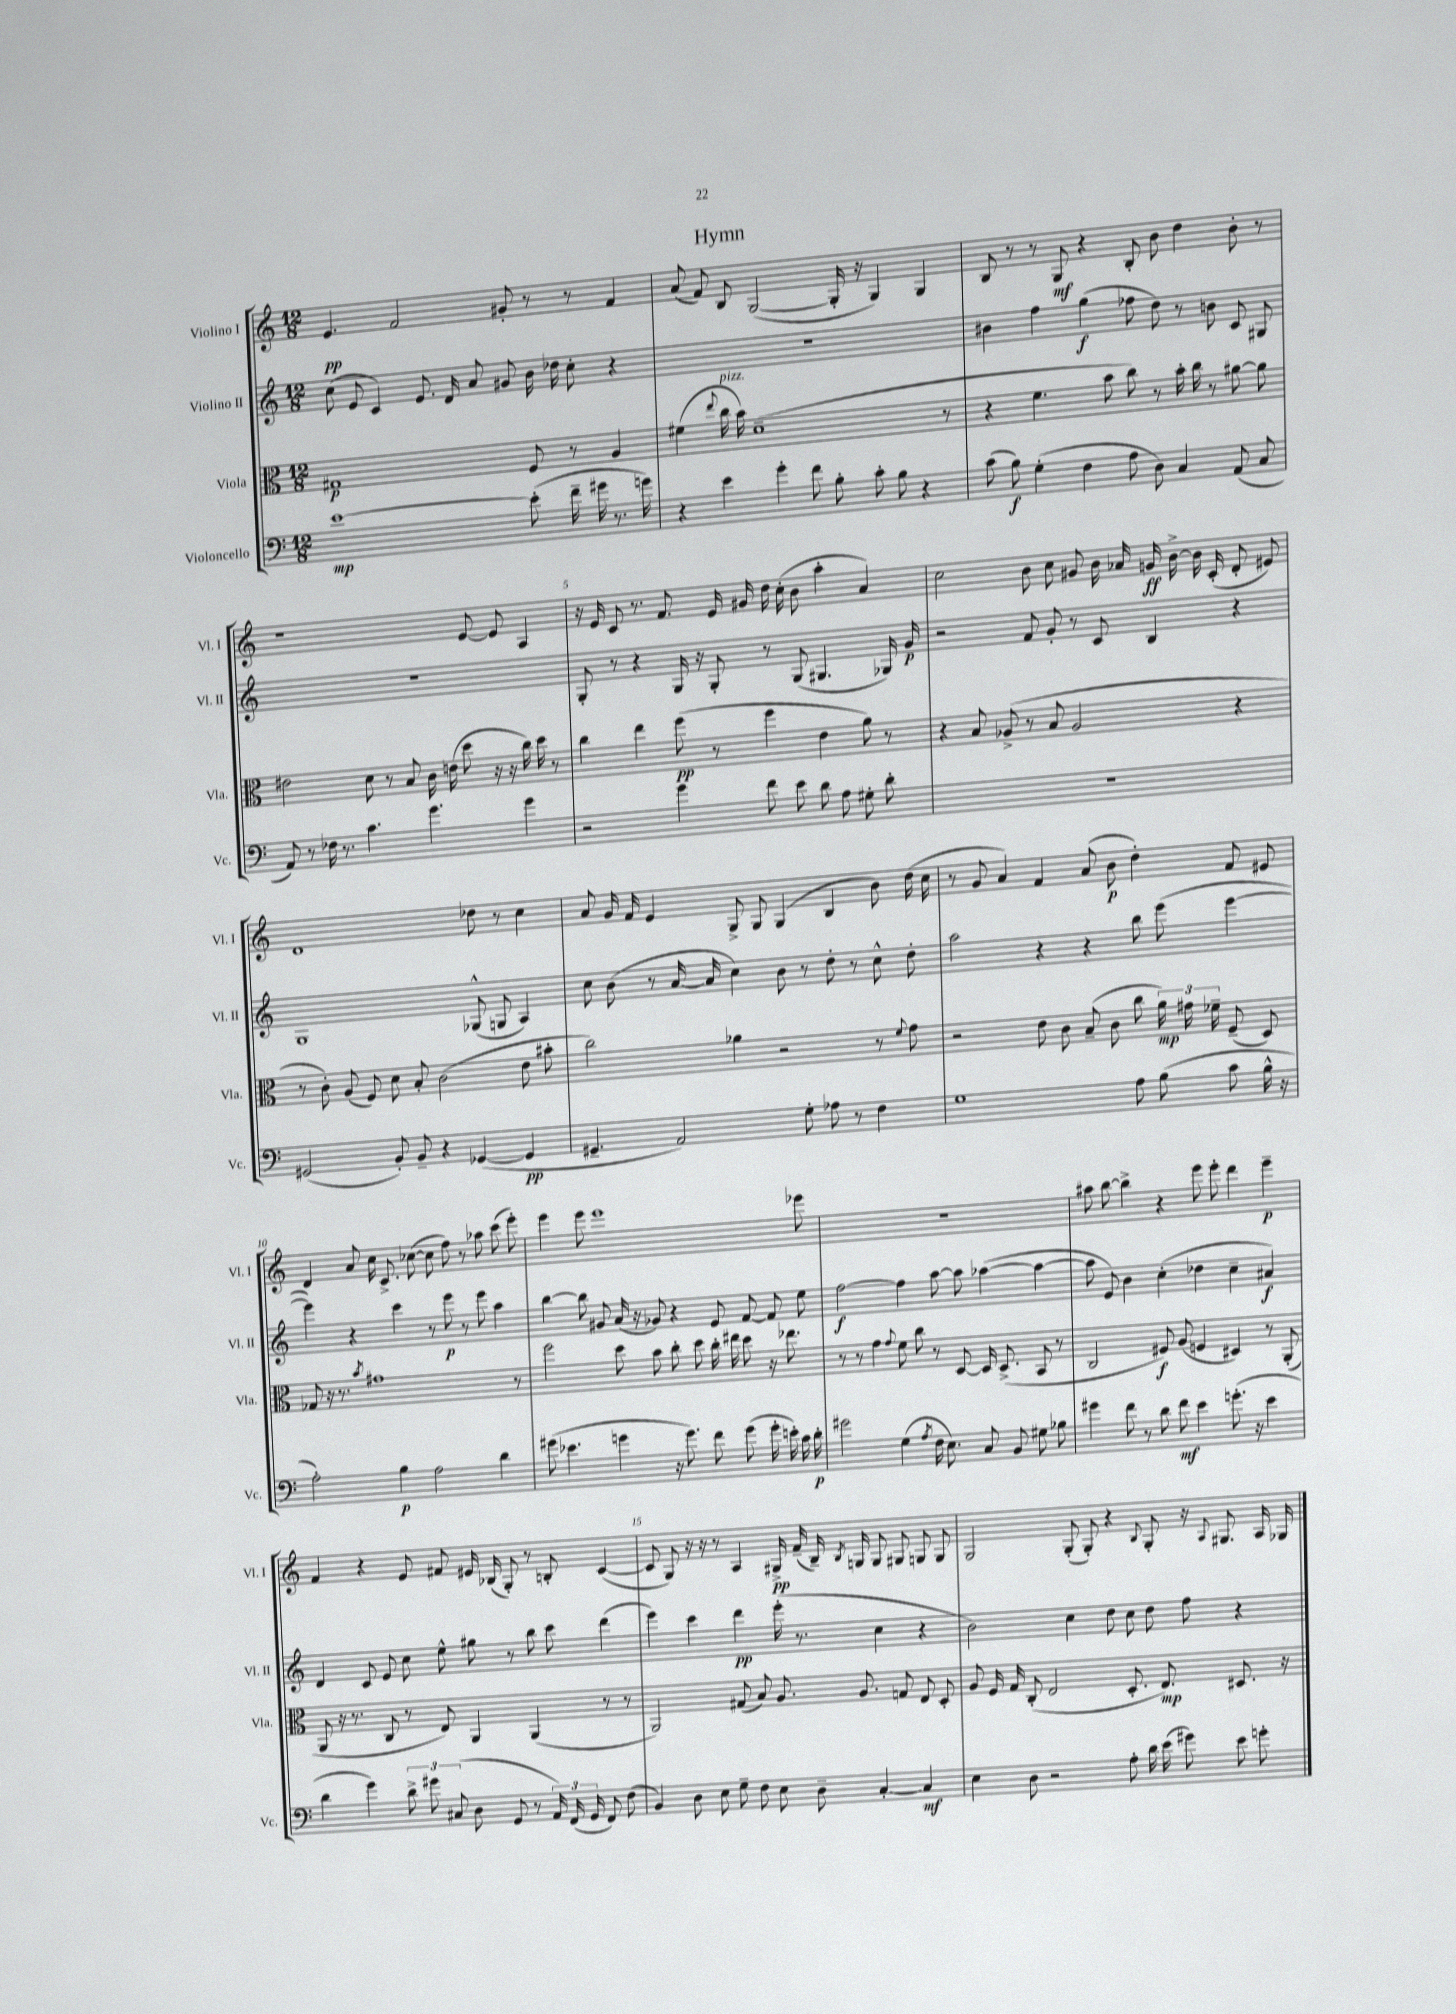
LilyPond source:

\header { title = "Hymn" }
<<
\new StaffGroup <<
\new Staff = "s0" \with { instrumentName = "Violino I" shortInstrumentName = "Vl. I" } {
    \clef treble \key c \major \numericTimeSignature \time 12/8
    \autoBeamOff e'4.\pp f'2 gis'8-. r8 r8 f'4 |
    a'8( f'8) b8 g2~( g16-. r16 g4) g4 |
    b8 r8 r8 g8\mf r4 b8-. b'8 d''4 b'8-. r8 |
    r1 e'8~ e'8 a4 |
    r16 e'16 c'8 r8. f'8. e'16 gis'16 d''16 c''16-.( b'8 a''4-. a'4) |
    c''2 b'8 c''8 gis'8 b'16 aes'16 g'16\ff b'16~-> b'16 c'16-.( d'8-. eis'8) |
    d'1 des''8 r8 c''4 |
    a'8 g'16 f'16 e'4 g8-> g8 g4( b4 b'8) d''16( c''16 |
    r8 g'8 a'4) f'4 a'8( b'8\p d''4-.) f'8 eis'8 |
    d'4 a'8 c''16 c'8.-> ces''8~( ces''8 f''8) r8 aes''8 c'''8( e'''8-.) |
    e'''4 e'''8 e'''1 ees'''8 |
    R1. |
    ais''8 b''8~ b''4-> r4 e'''8 e'''8-. d'''4 e'''4--\p |
    f'4 r4 e'8 fis'8 eis'16 bes16( g8-.) r8 b8-. c'4~( |
    c'8 g8) r16 r16 r8 a4 gis16->\pp f'16--( b16--) \acciaccatura { b8 } g16 g8 gis8 g8 g8 |
    g2 g8-.( g8-.) r4 \appoggiatura { b8 } g8-. r16 \appoggiatura { a8 } gis8. a16 ges16 \bar "|." |
}
\new Staff = "s1" \with { instrumentName = "Violino II" shortInstrumentName = "Vl. II" } {
    \clef treble \key c \major \numericTimeSignature \time 12/8
    \autoBeamOff c''8( e'8 c'4) e'8. d'16 a'8 gis'8 b'16 des''16 c''8-. r4 |
    R1. |
    bis'4 f''4 g''4\f( fes''8 d''8) r8 b'8 c'8 gis8 |
    R1. |
    g8-. r8 r4 g16 r16 g8-. r8 g8( gis4. ges16) g'16\p |
    r2 f'8 g'8-. r8 c'8 b4 r4 |
    g1 ges8-^( g8 a4) |
    c''8 b'8( r8 a'16~ a'16 c''4) b'8 r8 d''8-. r8 c''8-^ d''8-. |
    a''2 r4 r4 b''8 e'''8( e'''4~ |
    e'''4) r4 c'''4 r8 e'''8\p r8 e'''8 a''4 |
    b''4~ b''8 gis'8 a'16( r16 ges'8) r4 e'8 f'8~ f'8 e''8 |
    f''2~\f f''4 a''8~ a''8 aes''4~( aes''4~ |
    aes''8 e'8) b'4 c''4-.( des''4 c''4-- ais'4\f) |
    d'4 c'8 e'8 c''8 e''8-^ gis''8 r8 b''8 c'''8 d'''4( |
    e'''4) c'''4 d'''4\pp e'''16-.( r8. c''4 r4 |
    b'2) c''4 d''8 c''8 d''8 f''8 r4 \bar "|." |
}
\new Staff = "s2" \with { instrumentName = "Viola" shortInstrumentName = "Vla." } {
    \clef alto \key c \major \numericTimeSignature \time 12/8
    \autoBeamOff gis1\p f8 r8 a4 |
    fis'4( \appoggiatura { e''8 } c''16^\markup { \italic "pizz." } b'16) d'1--( r8 |
    r4 f'4. b'8 c''8) r8 b'16-. c''16 r8 ais'8~ ais'8 |
    eis'2 d'8 r8 b8 c'16 e'16( d''8 r16 r16 c''16) d''16 r8 |
    c''4 e''4 f''8\pp( r8 f''4 e'4 a'8) r8 |
    r4 b8 aes8->( r8 b8 aes2 r4 |
    r8 c'8-.) a8( f8) d'8 b8-. c'2( e'8 bis'8-. |
    c''2) aes'4 r2 r8 \appoggiatura { f'8 } g'8 |
    r2 e'8 c'8 b8--( c'8 c''8 \tuplet 3/2 { a'16\mp) gis'16 fes'16-- } f8--( d8) |
    ges8 r16 r8. \acciaccatura { b'8 } gis'1 r8 |
    f''2 d''8 b'8 c''8-. d''8 c''16-. eis''16 d''8 r16 ees''8. |
    r8 r8 g'4 \appoggiatura { g'8 } f'8 c''8 r8 d8~ d16 d8.->( b,8 r8 |
    c2 fis8\f) a8( f4 dis4) r8 a,8-.( |
    a,8 r16 r8. c8 r8 e8) a,4 a,4( r8 r8 |
    a,2) gis8( b8) a8. a8. g8 e8 d8-. |
    a8 f16 g16 c8-.( e2 d8.-. e8.\mp) dis8. r16 \bar "|." |
}
\new Staff = "s3" \with { instrumentName = "Violoncello" shortInstrumentName = "Vc." } {
    \clef bass \key c \major \numericTimeSignature \time 12/8
    \autoBeamOff e'1~\mp e'8-.( f'16-- gis'16 r8. g'16) |
    r4 e'4 g'4-. f'8 b8-. c'8-. b8 r4 |
    c'8( b8\f) g4-.( f4 a8 d8) c4 a,8( c8 |
    a,8) r8 fes16 r8. c'4. g'4. g'4 |
    r2 g'4 f'8 e'8 d'8 a8 gis8-. d'8-. |
    R1. |
    gis,2( b,8-.) b,8-- r4 ges,4~( ges,4\pp |
    gis,4.-- a,2) g8-. aes8 r8 f4 |
    g1 a8 b8( c'8 b16-^ r16 |
    a2-.) b4\p a2 d'4 |
    gis'8( ees'4. g'4 r16 g'8.) f'8 g'8( g'16-. e'16-.) c'16 d'16-.\p |
    gis'2 g4( \acciaccatura { a8 } f16 e8.) c8 b,8 gis8 bes8 |
    gis'4 f'8 r8 d'8 f'8\mf e'4 g'8.-.( r16 e'4 |
    d'4 g'4) \tuplet 3/2 { d'8-> gis'8 cis8( } d8 g,8 r8 \tuplet 3/2 { a,16) f,16( g,16 } f,8) f8( |
    b,4) d8 e8 g8-- f8 e8 d8-- c4~-. c4\mf |
    e4 d8 r2 a8-. d'16 e'16( gis'8) e'8 g'8-. \bar "|." |
}
>>
>>
\layout { \context { \Score \override BarNumber.break-visibility = ##(#f #t #t) barNumberVisibility = #(every-nth-bar-number-visible 5) } }
